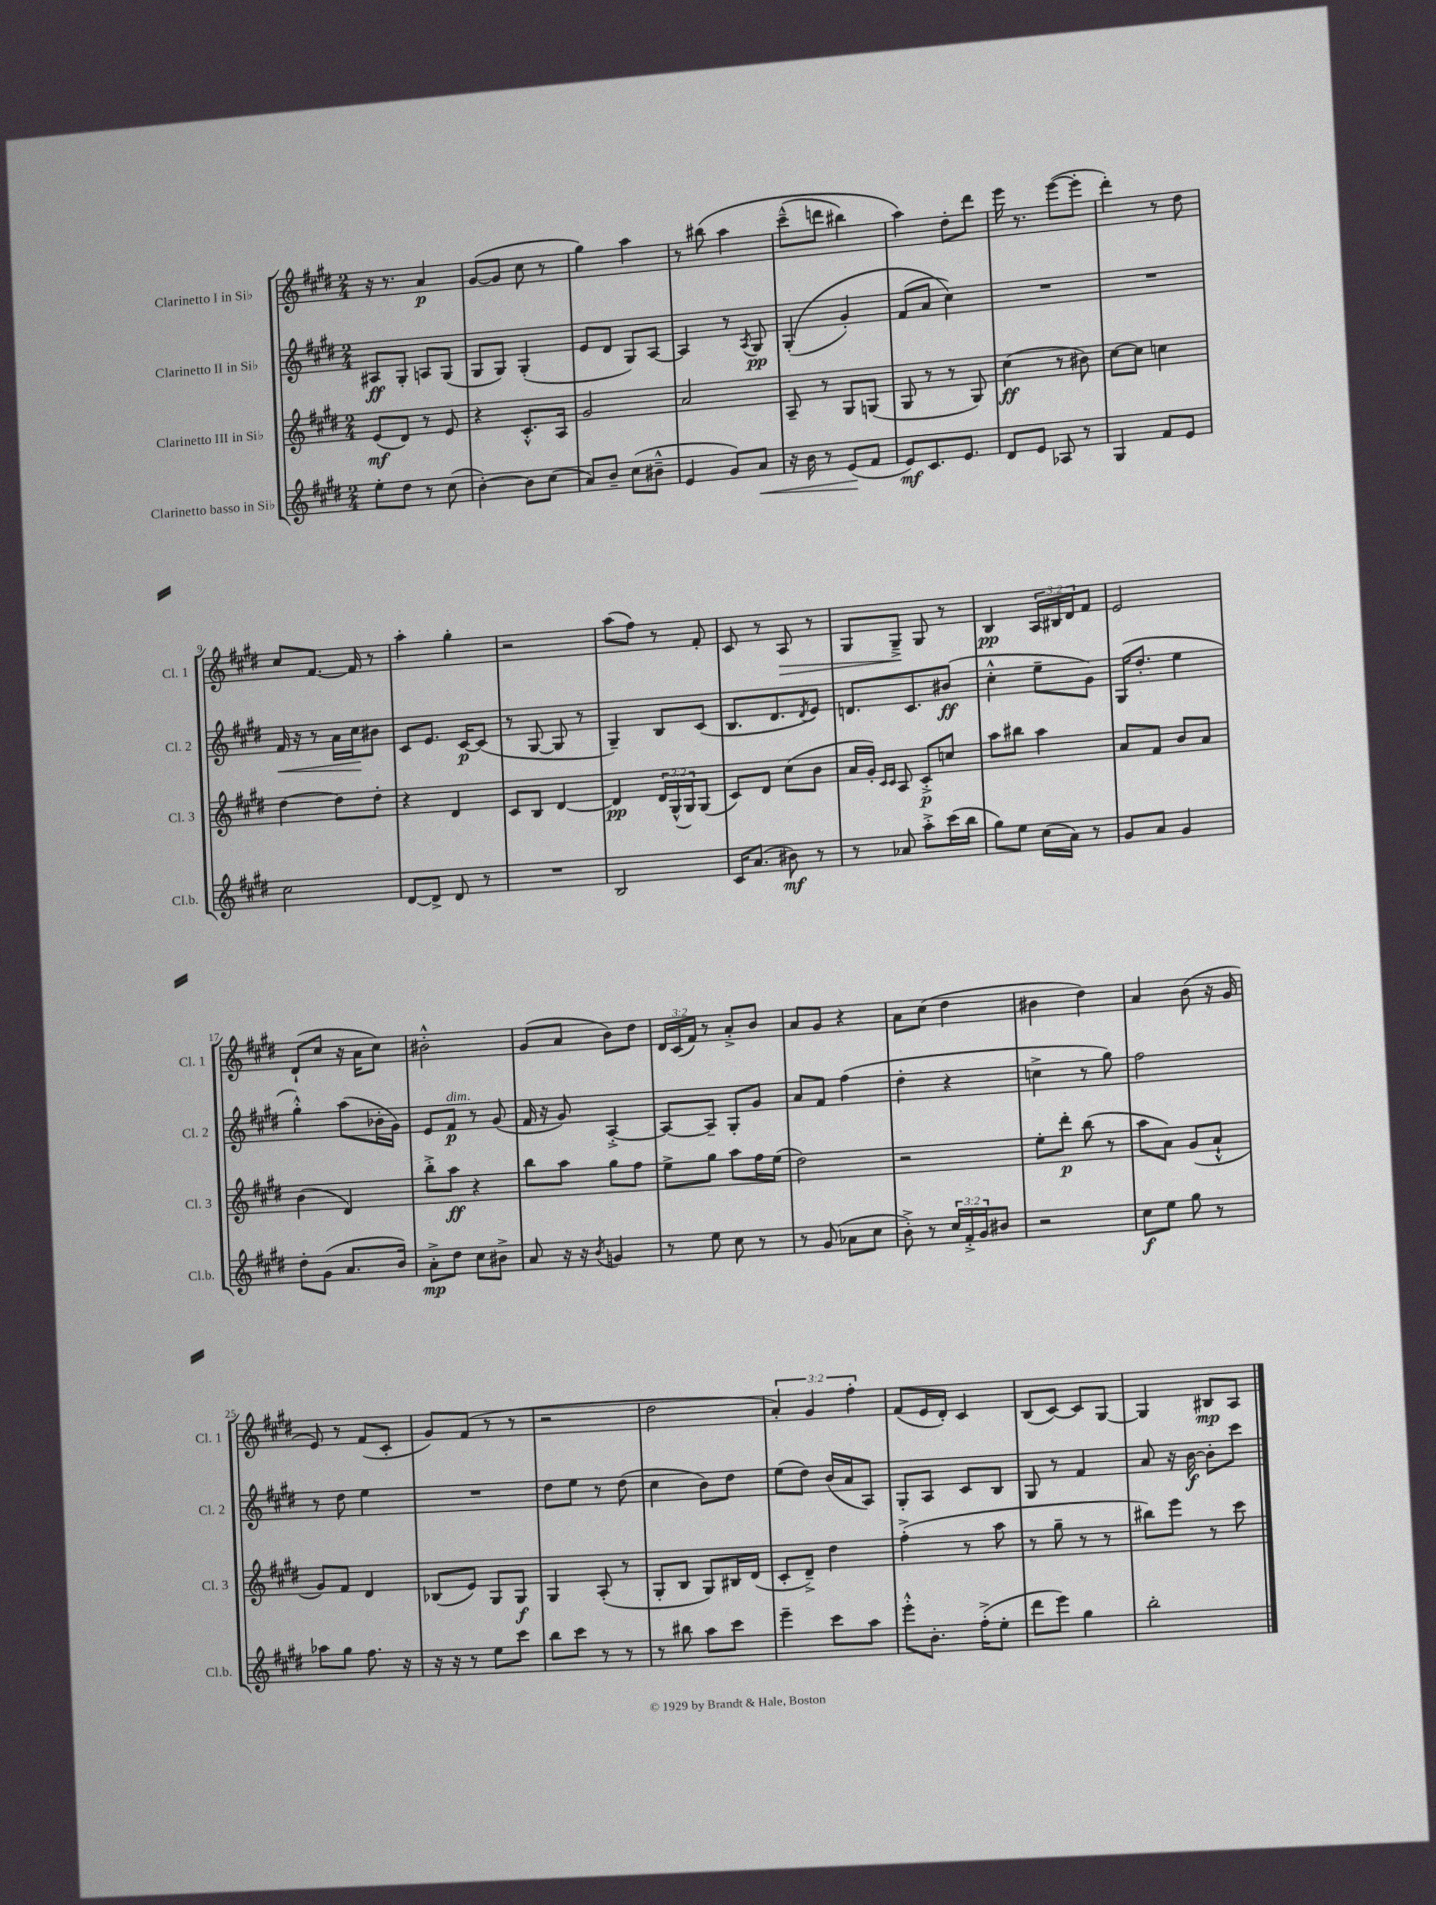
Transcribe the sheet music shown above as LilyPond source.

<<
\new StaffGroup <<
\new Staff = "s0" \with { instrumentName = "Clarinetto I in Sib" shortInstrumentName = "Cl. 1" } {
    \clef treble \key e \major \numericTimeSignature \time 2/4 \override Staff.TupletNumber.text = #tuplet-number::calc-fraction-text
    r16 r8. a'4\p |
    gis'8~( gis'8 cis''8 r8 |
    gis''4) a''4 |
    r8 bis''8\( a''4 |
    cis'''8---^( d'''8 bis''4) |
    a''4\) dis''8-. dis'''8 |
    e'''16 r8. e'''8~( e'''8-. |
    dis'''4-.) r8 dis''8 |
    cis''8 fis'8.~ fis'16 r8 |
    a''4-. gis''4-. |
    r2 |
    a''8( fis''8) r8 fis'8-. |
    cis'8 r8 a8\> r8 |
    gis8 gis8--->\! gis8 r8 |
    b4\pp \tuplet 3/2 { a16 bis16 dis'16 } fis'8 |
    e'2 |
    dis'8-!( cis''8 r16 a'16 cis''8) |
    bis'2-.-^ |
    gis'8( a'8 b'8) dis''8 |
    \tuplet 3/2 { dis'16 cis'16( fis'16) } r8 a'8-.-> b'8 |
    a'8 gis'8 r4 |
    a'8 cis''8( dis''4 |
    bis'4 dis''4) |
    a'4 b'8( r16 gis'16 |
    e'8) r8 fis'8( cis'8-. |
    gis'8) fis'8( r8 r8 |
    r2 |
    dis''2 |
    \tuplet 3/2 { a'4-.) gis'4 fis''4-. } |
    fis'8( e'16 dis'16-.) cis'4 |
    b8( cis'8~) cis'8 gis8~ |
    gis4 bis8\mp a8 \bar "|." |
}
\new Staff = "s1" \with { instrumentName = "Clarinetto II in Sib" shortInstrumentName = "Cl. 2" } {
    \clef treble \key e \major \numericTimeSignature \time 2/4
    ais8\ff gis8-. a8 gis8( |
    gis8 gis8) gis4-.( |
    e'8 dis'8 gis8) a8~ |
    a4 r8 \acciaccatura { a8 } gis8\pp |
    gis4-.(\( gis'4-.) |
    fis'8( a'8 cis''4)\) |
    R2 |
    R2 |
    fis'16\< r16 r8 a'16 cis''16\! bis'8 |
    cis'8 e'8. cis'16~\p cis'8( |
    r8 gis8~ gis8 r8 |
    gis4--) b8 cis'8( |
    b8. dis'8. \acciaccatura { dis'8 } e'8) |
    d'8. cis'8. bis'8\ff( |
    cis''4-.-^ e''8-- gis'8) |
    gis16( dis''8.-. e''4 |
    gis''4-.-^) a''8( bes'16-. gis'16) |
    e'8 fis'8\p^\markup { \italic "dim." } r8 gis'8( |
    fis'16 r16 gis'8) a4~-.-> |
    a8~ a8-- gis8-. gis'8 |
    a'8 fis'8 fis''4( |
    dis''4-. r4 |
    c''4-> r8 gis''8) |
    fis''2 |
    r8 dis''8 e''4 |
    R2 |
    dis''8 e''8 r8 dis''8( |
    cis''4 b'8) dis''8 |
    e''8( dis''8) b'16( a'16 a8) |
    gis8-. a8 cis'8 b8 |
    gis8 r8 fis'4 |
    a'8 r16 b'16~\f b'8-. cis'''8 \bar "|." |
}
\new Staff = "s2" \with { instrumentName = "Clarinetto III in Sib" shortInstrumentName = "Cl. 3" } {
    \clef treble \key e \major \numericTimeSignature \time 2/4 \override Staff.TupletNumber.text = #tuplet-number::calc-fraction-text
    e'8\mf( dis'8) r8 e'8 |
    r4 cis'8.-.-^ a16 |
    gis'2 |
    a'2 |
    a8-- r8 gis8 g8( |
    gis8 r8 r8 gis8) |
    cis''4\ff( r8 bis'8) |
    cis''8~ cis''8 c''4 |
    dis''4~ dis''8 dis''8-. |
    r4 dis'4 |
    cis'8 b8 dis'4~ |
    dis'4\pp \tuplet 3/2 { dis'16 gis16-^( gis16) } gis8( |
    cis'8) dis'8 cis''8( b'8 |
    a'16 gis'16-.) \grace { cis'16 cis'16 } a8 cis'8-.->\p c''8 |
    a''8 bis''8 a''4 |
    a'8 fis'8 b'8 a'8 |
    b'4( dis'4) |
    b''8-.-> a''8\ff r4 |
    b''8 a''8 gis''8 fis''8 |
    e''8-> gis''8 a''8 fis''16 e''16( |
    dis''2) |
    r2 |
    e''8-. dis'''8-.\p b''8( r8 |
    a''8 a'8) gis'8( a'8-!-^ |
    gis'8) fis'8 dis'4 |
    bes8( e'8) gis8 gis8\f |
    gis4 a8-.( r8 |
    gis8-. b8 gis8) bis16 dis'16( |
    cis'8-. dis'8--->) dis''4 |
    fis''4-.->( r8 a''8 |
    r8 gis''8-- r8 r8 |
    bis''8) e'''8 r8 cis'''8 \bar "|." |
}
\new Staff = "s3" \with { instrumentName = "Clarinetto basso in Sib" shortInstrumentName = "Cl.b." } {
    \clef treble \key e \major \numericTimeSignature \time 2/4 \override Staff.TupletNumber.text = #tuplet-number::calc-fraction-text
    e''8-. dis''8 r8 cis''8( |
    b'4~-.) b'8 cis''8( |
    a'8) b'8-- cis''8( bis'8---^ |
    e'4 gis'8) a'8\< |
    r16 b'16 r8 e'8\!( fis'8 |
    e'8\mf) cis'8. e'8. |
    dis'8 e'8 aes8 r8 |
    gis4 fis'8 e'8 |
    cis''2 |
    dis'8~ dis'8-> dis'8 r8 |
    R2 |
    b2 |
    cis'16 a'8.( bis'8\mf) r8 |
    r8 aes'8 a''8-.-> cis'''16( b''16 |
    gis''8) e''8 cis''16( a'16) r8 |
    gis'8 a'8 gis'4 |
    dis''8-. gis'8( a'8. b'16) |
    a'8-.->\mp dis''8 cis''8 bis'8-> |
    a'8 r16 r16 \acciaccatura { b'8 } g'4 |
    r8 e''8 cis''8 r8 |
    r8 gis'8( aes'8 cis''8 |
    b'8-.->) r8 \tuplet 3/2 { cis''16 fis'16-.-> gis'16 } bis'8 |
    r2 |
    cis''8\f e''8 gis''8 r8 |
    aes''8 gis''8 fis''8. r16 |
    r16 r16 r8 e''8 cis'''8 |
    b''8 cis'''8 r8 r8 |
    r8 bis''8 a''8 cis'''8 |
    e'''4-- cis'''8 a''8 |
    e'''8-.-^ b'8.-. fis''16-.->( e''8-. |
    dis'''8 e'''8) gis''4 |
    b''2-. \bar "|." |
}
>>
>>
